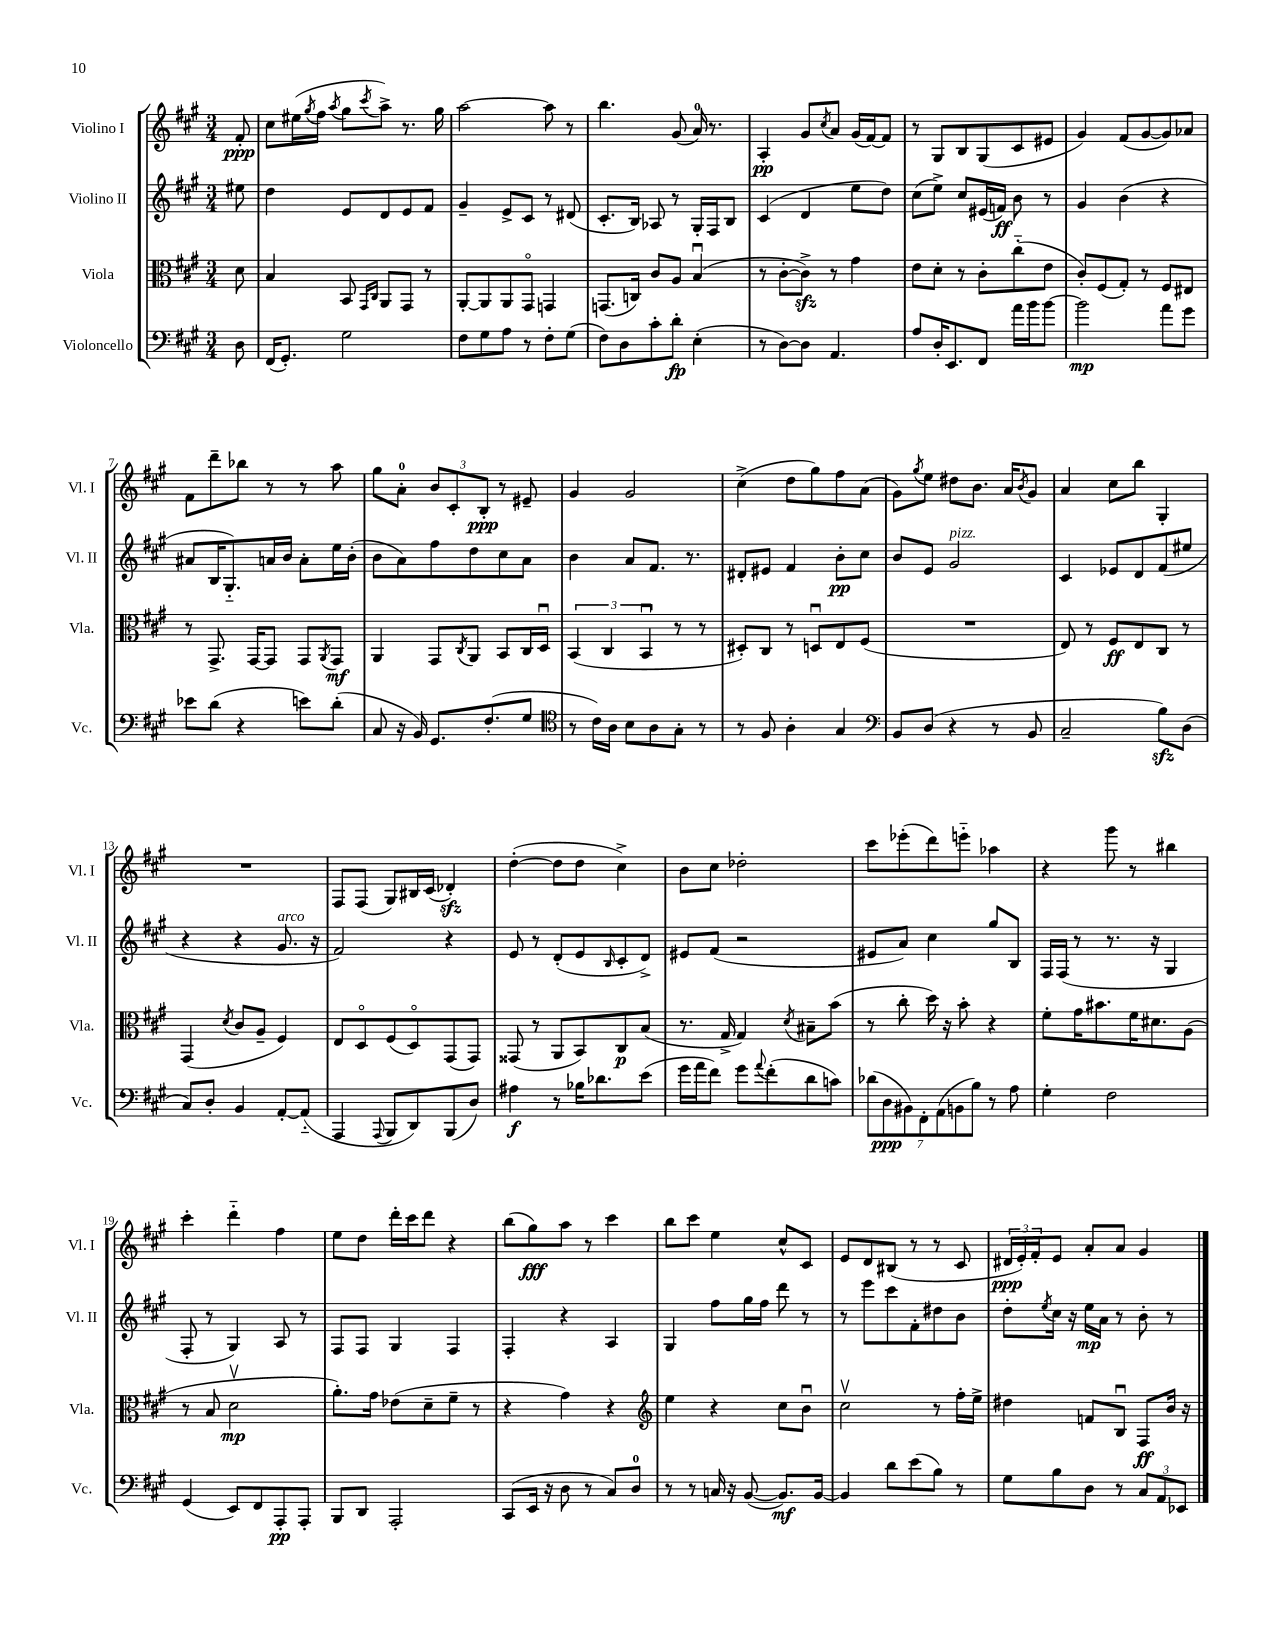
<<
\new StaffGroup <<
\new Staff = "s0" \with { instrumentName = "Violino I" shortInstrumentName = "Vl. I" } {
    \clef treble \key a \major \numericTimeSignature \time 3/4 \partial 8
    fis'8-.\ppp |
    cis''8 eis''16( \acciaccatura { gis''8 } fis''16 \acciaccatura { a''8 } gis''8 \acciaccatura { cis'''8 } a''8->) r8. gis''16 |
    a''2~ a''8 r8 |
    b''4. gis'8( a'16-0) r8. |
    a4-.\pp gis'8 \acciaccatura { cis''8 } a'8 gis'16( fis'16~) fis'8 |
    r8 gis8 b8 gis8( cis'8 eis'8 |
    gis'4) fis'8( gis'8~ gis'8) aes'8 |
    fis'8 d'''8-- bes''8 r8 r8 a''8 |
    gis''8 a'8-0-. \tuplet 3/2 { b'8 cis'8-. b8-.\ppp } r8 eis'8-- |
    gis'4 gis'2 |
    cis''4->( d''8 gis''8) fis''8 a'8( |
    gis'8) \acciaccatura { gis''8 } e''8 dis''8 b'8. a'16 \acciaccatura { b'8 } gis'8 |
    a'4 cis''8 b''8 gis4-. |
    R2. |
    fis8 fis8( gis8) bis16 cis'16( des'4-.\sfz) |
    d''4~-.( d''8 d''8 cis''4->) |
    b'8 cis''8 des''2-. |
    cis'''8 ees'''8-.( d'''8) e'''8-_ aes''4 |
    r4 gis'''8 r8 bis''4 |
    cis'''4-. d'''4-_ fis''4 |
    e''8 d''8 d'''16-. cis'''16 d'''8 r4 |
    b''8( gis''8\fff) a''8 r8 cis'''4 |
    b''8 cis'''8 e''4 cis''8-^ cis'8 |
    e'8 d'8 bis8( r8 r8 cis'8 |
    \tuplet 3/2 { dis'16\ppp e'16-.) fis'16-. } e'8 a'8-. a'8 gis'4 \bar "|." |
}
\new Staff = "s1" \with { instrumentName = "Violino II" shortInstrumentName = "Vl. II" } {
    \clef treble \key a \major \numericTimeSignature \time 3/4 \partial 8
    eis''8 |
    d''4 e'8 d'8 e'8 fis'8 |
    gis'4-- e'8-> cis'8 r8 dis'8( |
    cis'8.-. b16) aes8 r8 gis16-. fis16 b8 |
    cis'4( d'4 e''8 d''8) |
    cis''8( e''8->) cis''8 eis'16( f'16\ff) b'8 r8 |
    gis'4 b'4( r4 |
    ais'8 b16 gis8.-_) a'16 b'16 a'8-. e''16 b'16-.( |
    b'8 a'8) fis''8 d''8 cis''8 a'8 |
    b'4 a'8 fis'8. r8. |
    dis'8-. eis'8 fis'4 b'8-.\pp cis''8 |
    b'8 e'8 gis'2^\markup { \italic "pizz." } |
    cis'4 ees'8 d'8 fis'8( eis''8 |
    r4 r4 gis'8.^\markup { \italic "arco" } r16 |
    fis'2) r4 |
    e'8 r8 d'8-.( e'8 \grace { b16 } cis'8-. d'8->) |
    eis'8 fis'8( r2 |
    eis'8 a'8) cis''4 gis''8 b8 |
    fis16 fis16( r8 r8. r16 gis4 |
    fis8-. r8 gis4) a8 r8 |
    fis8 fis8 gis4 fis4 |
    fis4-. r4 a4 |
    gis4 fis''8 gis''16 fis''16 d'''8 r8 |
    r8 e'''8 cis'''8 fis'8-. dis''8 b'8 |
    d''8-. \acciaccatura { e''8 } cis''16 r16 e''16\mp a'16 r8 b'8-. r8 \bar "|." |
}
\new Staff = "s2" \with { instrumentName = "Viola" shortInstrumentName = "Vla." } {
    \clef alto \key a \major \numericTimeSignature \time 3/4 \partial 8
    d'8 |
    b4 b,8 \grace { gis,16 cis16 } a,8 gis,8 r8 |
    a,8~-. a,8 a,8 gis,8\flageolet g,4 |
    g,8.( c16) cis'8 a8 b4\downbow( |
    r8 cis'8~-. cis'8->\sfz) r8 gis'4 |
    e'8 d'8-. r8 cis'8-. cis''8-_( e'8 |
    cis'8-.) fis8( gis8-.) r8 fis8 eis8 |
    r8 gis,8.-> gis,16~ gis,8 gis,8 \acciaccatura { a,8 } gis,8\mf |
    a,4 gis,8 \acciaccatura { cis8 } a,8 b,8 cis16 d16\downbow |
    \tuplet 3/2 { b,4( cis4 b,4\downbow } r8 r8 |
    dis8-.) cis8 r8 d8\downbow e8 fis8( |
    R2. |
    e8) r8 fis8\ff e8 cis8 r8 |
    gis,4( \acciaccatura { d'8 } cis'8 a8-- fis4) |
    e8 d8\flageolet fis8( d8\flageolet) gis,8( gis,8) |
    gisis,8( r8 a,8 b,8) cis8\p b8( |
    r8. gis16-> gis4) \acciaccatura { d'8 } bis8-- b'8( |
    r8 cis''8-. d''16) r16 b'8-. r4 |
    fis'8-. gis'16 bis'8. fis'16 dis'8. a8( |
    r8 b8 d'2\upbow\mp |
    a'8.-.) gis'16 ees'8( d'8-- fis'8-- r8 |
    r4 gis'4) r4 |
    \clef treble e''4 r4 cis''8 b'8\downbow |
    cis''2\upbow r8 fis''16-. e''16-> |
    dis''4 f'8 b8\downbow fis8\ff b'16 r16 \bar "|." |
}
\new Staff = "s3" \with { instrumentName = "Violoncello" shortInstrumentName = "Vc." } {
    \clef bass \key a \major \numericTimeSignature \time 3/4 \partial 8
    d8 |
    fis,16( gis,8.-.) gis2 |
    fis8 gis8 a8 r8 fis8-. gis8( |
    fis8) d8 cis'8-. d'8-.\fp e4-.( |
    r8 d8~) d8 a,4. |
    a8 d16-. e,8. fis,8 a'16 b'16 b'8~ |
    b'2\mp a'8 gis'8 |
    ees'8 d'8( r4 e'8) d'8-.( |
    cis8 r16 b,16) gis,8. fis8.-.( gis8 |
    \clef tenor r8 cis'16) a16 b8 a8 gis8-. r8 |
    r8 fis8 a4-. gis4 |
    \clef bass b,8 d8( r4 r8 b,8 |
    cis2-- b8\sfz) d8( |
    cis8) d8-. b,4 a,8~-. a,8-_( |
    a,,4 \appoggiatura { a,,8 } b,,8 d,8) b,,8( d8) |
    ais4\f r8 bes16 des'8. e'8( |
    gis'16 a'16 fis'8) gis'8 \appoggiatura { a'8 } fis'8-.( d'8 c'8) |
    \tuplet 7/4 { des'8( d8\ppp bis,8) fis,8-. a,8( b,8 b8) } r8 a8 |
    gis4-. fis2 |
    gis,4( e,8) fis,8 a,,8-.\pp a,,8-. |
    b,,8 d,8 a,,2-. |
    cis,8( e,16 r16 d8 r8 cis8) d8-0 |
    r8 r8 c16 r16 b,8~( b,8.\mf) b,16~ |
    b,4 d'8 e'8( b8) r8 |
    gis8 b8 d8 r8 \tuplet 3/2 { cis8 a,8 ees,8 } \bar "|." |
}
>>
>>
